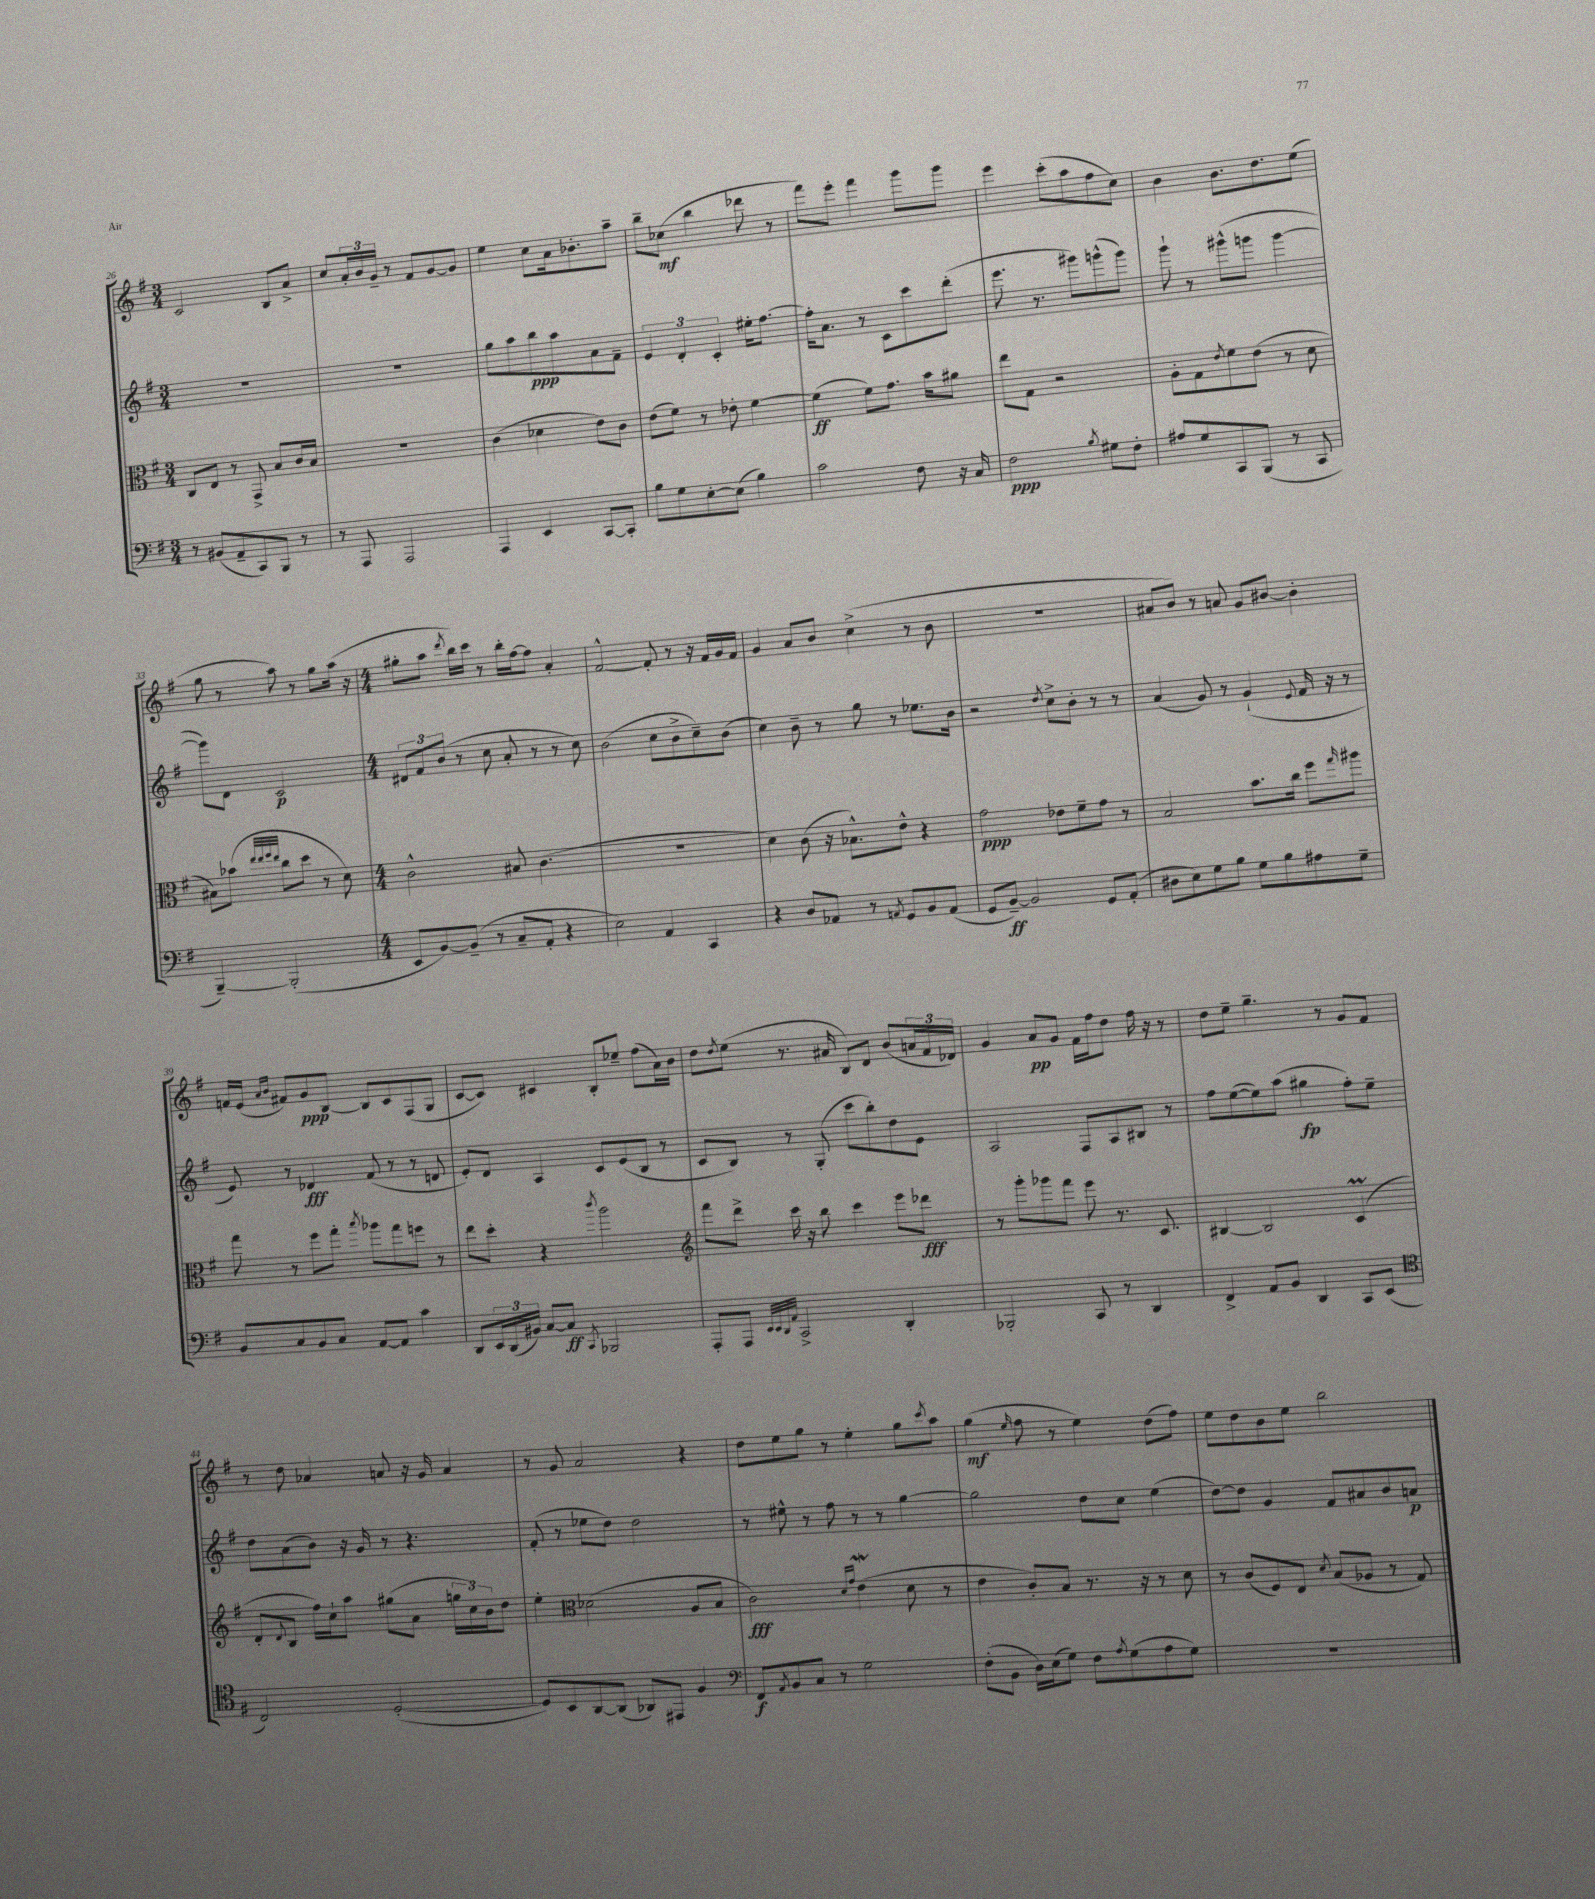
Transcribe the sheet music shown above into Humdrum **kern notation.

**kern	**dynam	**kern	**dynam	**kern	**dynam	**kern	**dynam
*part4	*part4	*part3	*part3	*part2	*part2	*part1	*part1
*staff4	*staff4	*staff3	*staff3	*staff2	*staff2	*staff1	*staff1
*clefF4	*	*clefC3	*	*clefG2	*	*clefG2	*
*k[f#]	*	*k[f#]	*	*k[f#]	*	*k[f#]	*
*M3/4	*	*M3/4	*	*M3/4	*	*M3/4	*
=26	=26	=26	=26	=26	=26	=26	=26
8r	.	8C/L	.	2.r	.	2c/	.
(8BB#X/L	.	8E/J	.	.	.	.	.
8AA~/	.	8r	.	.	.	.	.
8CC/)	.	8GG^/	.	.	.	.	.
8BBB/J	.	8B/L	.	.	.	8B/L	.
8r	.	16c/L	.	.	.	8a^/J	.
.	.	16B/JJ	.	.	.	.	.
=27	=27	=27	=27	=27	=27	=27	=27
8r	.	2.r	.	2.r	.	8cc/L	.
8AAA/	.	.	.	.	.	24a'/L	.
.	.	.	.	.	.	24b/	.
.	.	.	.	.	.	24g~/JJ	.
2AAA/	.	.	.	.	.	8r	.
.	.	.	.	.	.	8f#/L	.
.	.	.	.	.	.	[8g/	.
.	.	.	.	.	.	8g/J]	.
=28	=28	=28	=28	=28	=28	=28	=28
4AAA/	.	(4c\	.	8gg\L	.	4ee\	.
.	.	.	.	8aa\	.	.	.
4EE/	.	4d-X\	.	8bb\	ppp	8cc\L	.
.	.	.	.	8aa\	.	16a\k	.
.	.	.	.	.	.	8.b-X'\	.
[8CC/L	.	8e\L)	.	8a\	.	.	.
8CC'/J]	.	8c\J	.	8f#~\J	.	8aa~\J	.
=29	=29	=29	=29	=29	=29	=29	=29
8B\L	.	(8e\L	.	6e/	.	8bb~\L	.
8G\	.	8f#\J)	.	.	.	(8cc-X\J	mf
.	.	.	.	6d'/	.	.	.
[8E'\	.	8r	.	.	.	4bb\	.
.	.	.	.	6c'/	.	.	.
(8E\J]	.	8e-X'\	.	.	.	.	.
4B\)	.	[4f#\	.	16ee#X'\KL	.	8ddd-X\	.
.	.	.	.	[8.ff#\J	.	.	.
.	.	.	.	.	.	8r	.
=30	=30	=30	=30	=30	=30	=30	=30
2c\	.	(4f#\]	ff	16ff#'\KL]	.	8fff#\L)	.
.	.	.	.	8.a\J	.	.	.
.	.	.	.	.	.	8eee'\J	.
.	.	8f#\L)	.	8r	.	4fff#\	.
.	.	8.g\J	.	8c\L	.	.	.
8F#\	.	.	.	8ccc\	.	8ggg\L	.
.	.	16b\KL	.	.	.	.	.
16r	.	8a#X\J	.	(8ddd'\J	.	8ggg\J	.
16C/	.	.	.	.	.	.	.
=31	=31	=31	=31	=31	=31	=31	=31
2F#\	ppp	8ee\L	.	8.eee\	.	4eee\	.
.	.	8G\J	.	.	.	.	.
.	.	.	.	8.r	.	.	.
.	.	2r	.	.	.	(8ccc'\L	.
.	.	.	.	8ggg#X\L)	.	8aa\	.
8qB/	.	.	.	.	.	.	.
8G#X\L	.	.	.	(8gggn^^\	.	8ff#\	.
8F#'\J	.	.	.	8ggg\J)	.	8cc\J)	.
=32	=32	=32	=32	=32	=32	=32	=32
8A#X/L	.	8A'\L	.	8ggg`\	.	4b\	.
8G/	.	8G\	.	8r	.	.	.
.	.	8qe/	.	.	.	.	.
8CC/	.	8f#\	.	(8ggg#X^^\L	.	8.b\L	.
(8BBB/J	.	(8e\J	.	8gggn\J	.	.	.
.	.	.	.	.	.	8.dd\	.
8r	.	8r	.	[4ggg\	.	.	.
8CC/	.	8d\	.	.	.	(8ee\J	.
!!LO:LB:g=z
=33	=33	=33	=33	=33	=33	=33	=33
[4BBB~/)	.	8B#X\L)	.	8ggg\L])	.	8gg\	.
.	.	(8b-X\J	.	8d\J	.	8r	.
.	.	32qqee/LLL	.	.	.	.	.
.	.	32qqee/	.	.	.	.	.
.	.	32qqff#/	.	.	.	.	.
.	.	32qqee/JJJ	.	.	.	.	.
(2BBB'/]	.	8cc\L	.	2c/	p	8aa\)	.
.	.	8dd\J	.	.	.	8r	.
.	.	8r	.	.	.	8gg\L	.
.	.	8d\)	.	.	.	(16aa\Jk	.
.	.	.	.	.	.	16r	.
=34	=34	=34	=34	=34	=34	=34	=34
*M4/4	*	*M4/4	*	*M4/4	*	*M4/4	*
8EE/L	.	2c^^\	.	12d#X/L	.	8gg#X'\L	.
.	.	.	.	12f#/	.	.	.
[8BB/)	.	.	.	.	.	8aa\J	.
.	.	.	.	(12b/J	.	.	.
.	.	.	.	.	.	8qddd/	.
(8BB~/J]	.	.	.	8r	.	16bb\LL)	.
.	.	.	.	.	.	16ccc\JJ	.
8r	.	.	.	8cc\	.	8r	.
8C~/L	.	8B#X/	.	8a'/	.	16bb'\LL	.
.	.	.	.	.	.	[16ff#\J	.
8AA'/J	.	(4.c\	.	8r	.	8ff#\J]	.
4r	.	.	.	8r	.	4a'/	.
.	.	.	.	8cc\)	.	.	.
=35	=35	=35	=35	=35	=35	=35	=35
2E\)	.	1r	.	(2b\	.	[2f#^^/	.
4AA/	.	.	.	8cc\L	.	8f#'/]	.
.	.	.	.	8b^\	.	8r	.
4CC/	.	.	.	8cc~\)	.	16r	.
.	.	.	.	.	.	16f#/LL	.
.	.	.	.	(8b\J	.	16g/	.
.	.	.	.	.	.	16f#/JJ	.
=36	=36	=36	=36	=36	=36	=36	=36
4r	.	4d\)	.	4cc\)	.	4g/	.
8D/L	.	(8c\	.	8b~\	.	8a/L	.
8AA-X/J	.	16r	.	8r	.	8b/J	.
.	.	8.B-X^^\L)	.	.	.	.	.
8r	.	.	.	8gg\	.	(4cc^\	.
8qAAn/	.	.	.	.	.	.	.
8GG/L	.	8e^^\J	.	8r	.	.	.
8BB/	.	4r	.	8.ee-X\L	.	8r	.
(8AA/J	.	.	.	.	.	8b\	.
.	.	.	.	16b\Jk	.	.	.
=37	=37	=37	=37	=37	=37	=37	=37
8GG/L	.	2g\	ppp	2r	.	1r	.
[8BB~/J)	ff	.	.	.	.	.	.
2BB/]	.	.	.	.	.	.	.
.	.	.	.	8qdd/	.	.	.
.	.	8e-X\L	.	8cc^\L	.	.	.
.	.	8f#~\	.	8b'\J	.	.	.
8GG/L	.	8g\J	.	8r	.	.	.
(8AA'/J	.	8r	.	8r	.	.	.
=38	=38	=38	=38	=38	=38	=38	=38
8D#X\L	.	2B/	.	(4a/	.	8a#X/L	.
8E\)	.	.	.	.	.	8b/J)	.
8G\	.	.	.	8g/)	.	8r	.
8B\J	.	.	.	8r	.	8an/	.
8G\L	.	8.b\L	.	(4g`/	.	8g/L	.
8B\	.	.	.	.	.	[8b#X/J	.
.	.	16cc\Jk	.	.	.	.	.
.	.	.	.	8qqe/	.	.	.
8A#X\	.	8ff#\L	.	16f#/	.	4b#'\]	.
.	.	.	.	16r	.	.	.
.	.	16qqgg/	.	.	.	.	.
8G~\J	.	8aa#X\J	.	8r	.	.	.
!!LO:LB:g=z
=39	=39	=39	=39	=39	=39	=39	=39
8BB/L	.	8gg\	.	8e/)	.	16fn/LL	.
.	.	.	.	.	.	(16e/JJ	.
.	.	.	.	.	.	16qqa/LL	.
.	.	.	.	.	.	16qqb/JJ	.
8C/	.	8r	.	8r	.	8f#X/L)	.
8BB/	.	8ff#\L	.	4d-X/	fff	8g/	ppp
8C/J	.	8gg'\J	.	.	.	[8B/J	.
.	.	8qbb/	.	.	.	.	.
[8AA/L	.	8aa-X\L	.	(8f#/	.	8B/L]	.
8AA/J]	.	8gg\	.	8r	.	8c/	.
4c\	.	8ffn\J	.	8r	.	(8F#/	.
.	.	8r	.	8dn/	.	8G/J	.
=40	=40	=40	=40	=40	=40	=40	=40
8DD/L	.	8ee\L	.	8e'/L)	.	[8c/L	.
24EE/L	.	8dd'\J	.	8d/J	.	8c/J])	.
(24DD/	.	.	.	.	.	.	.
24BB#X/JJ)	.	.	.	.	.	.	.
[8C/L	.	4r	.	4A/	.	4c#X/	.
8C/J]	ff	.	.	.	.	.	.
8qCC/	.	8qccc/	.	.	.	.	.
2BBB-X/	.	2aa\	.	8c/L	.	8B'/L	.
.	.	.	.	(8e/	.	8ee-X~/J	.
.	.	.	.	8B/J	.	(8ff#\L	.
.	.	.	.	8r	.	16a\L)	.
.	.	.	.	.	.	16b\JJ	.
=41	=41	=41	=41	=41	=41	=41	=41
*	*	*clefG2	*	*	*	*	*
8AAA'/L	.	8fff#\L	.	8c/L	.	8dd\L	.
.	.	.	.	.	.	8qdd/	.
8AAA/J	.	8ddd^\J	.	8B/J)	.	(8ee\J	.
32qqEE/LLL	.	.	.	.	.	.	.
32qqEE/	.	.	.	.	.	.	.
32qqDD/	.	.	.	.	.	.	.
32qqAA/JJJ	.	.	.	.	.	.	.
2CC^/	.	16ccc\	.	8r	.	8.r	.
.	.	16r	.	.	.	.	.
.	.	8bb\	.	(8G'/	.	.	.
.	.	.	.	.	.	16a#X/	.
.	.	4ccc\	.	8ccc\L	.	8B/L)	.
.	.	.	.	8bb'\)	.	8d/J	.
4DD'/	.	8eee\L	.	8dd\	.	(8b/L	.
.	.	8ddd-X\J	fff	8e\J	.	24an/L	.
.	.	.	.	.	.	24f#/	.
.	.	.	.	.	.	24d-X/JJ)	.
=42	=42	=42	=42	=42	=42	=42	=42
2BBB-X'/	.	8r	.	2A/	.	4g/	.
.	.	8ggg'\L	.	.	.	.	.
.	.	8ggg-X\	.	.	.	8a/L	pp
.	.	8fff#\J	.	.	.	8g/J	.
8CC/	.	8eee\	.	8F#/L	.	16f#\LL	.
.	.	.	.	.	.	16ff#\J	.
8r	.	8.r	.	8A/	.	8dd\J	.
4DD/	.	.	.	8B#X/J	.	16ff#\	.
.	.	8.c/	.	.	.	16r	.
.	.	.	.	8r	.	8r	.
=43	=43	=43	=43	=43	=43	=43	=43
4FF#^/	.	[4B#X/	.	8ff#\L	.	8dd\L	.
.	.	.	.	([8ee\	.	8ee~\J	.
8AA/L	.	2B#/]	.	8ee\])	.	4.gg~\	.
8BB/J	.	.	.	(8aa\J	.	.	.
4DD/	.	.	.	4gg#X\	fp	.	.
.	.	.	.	.	.	8r	.
8CC/L	.	(4cM/	.	8ff#'\L)	.	8g/L	.
(8EE/J	.	.	.	8ee~\J	.	8f#/J	.
!!LO:LB:g=z
=44	=44	=44	=44	=44	=44	=44	=44
*clefC4	*	*	*	*	*	*	*
2C/)	.	8d'/L	.	8dd\L	.	8r	.
.	.	8qqd/	.	.	.	.	.
.	.	8B/J	.	(8a\	.	8dd\	.
.	.	16ff#\LL)	.	8b\J)	.	4a-X/	.
.	.	16cc`\J	.	.	.	.	.
.	.	8aa\J	.	16r	.	.	.
.	.	.	.	16g/	.	.	.
([2D'/	.	(8gg#X\L	.	8r	.	8an/	.
.	.	8a\J	.	4.r	.	16r	.
.	.	.	.	.	.	16g/	.
.	.	24ggn\LL	.	.	.	4a/	.
.	.	24cc\)	.	.	.	.	.
.	.	24b\J	.	.	.	.	.
.	.	8dd\J	.	.	.	.	.
=45	=45	=45	=45	=45	=45	=45	=45
8D/L])	.	4ee'\	.	(8f#'/	.	8r	.
8BB/	.	.	.	8r	.	8g/	.
*	*	*clefC3	*	*	*	*	*
[8AA/	.	(2d-X\	.	8ee-X\L	.	2a/	.
(8AA/J]	.	.	.	8dd\J)	.	.	.
8AA-X/L)	.	.	.	2dd\	.	.	.
8EE#X/J	.	.	.	.	.	.	.
4F#/	.	8A/L	.	.	.	4r	.
.	.	8B/J	.	.	.	.	.
=46	=46	=46	=46	=46	=46	=46	=46
*clefF4	*	*	*	*	*	*	*
8FF#/L	f	2c\)	fff	8r	.	8dd\L	.
8qAA/	.	.	.	.	.	.	.
8BB/	.	.	.	8ee#X^^\	.	8ee\	.
8C/J	.	.	.	8r	.	8gg\J	.
8r	.	.	.	8ff#\	.	8r	.
.	.	16qqd/LL	.	.	.	.	.
.	.	16qqg/JJ	.	.	.	.	.
2G\	.	(4eW\	.	8r	.	4ee'\	.
.	.	.	.	8r	.	.	.
.	.	8d\	.	[4gg\	.	8gg\L	.
.	.	.	.	.	.	8qccc/	.
.	.	8r	.	.	.	8aa\J	.
=47	=47	=47	=47	=47	=47	=47	=47
(8F#'\L	.	4e\	.	2gg\]	.	(4gg\	mf
8BB\J	.	.	.	.	.	.	.
.	.	.	.	.	.	16qqee/	.
16D\LL)	.	8c'/L)	.	.	.	8ff#\	.
(16E\J	.	.	.	.	.	.	.
8G\J)	.	8B/J	.	.	.	8r	.
8F#\L	.	8.r	.	8dd\L	.	4ee\)	.
8qA/	.	.	.	.	.	.	.
(8G\	.	.	.	8cc\J	.	.	.
.	.	16r	.	.	.	.	.
8A\	.	8r	.	(4ee\	.	(8dd\L	.
8G\J)	.	8d\	.	.	.	8ff#\J)	.
=48	=48	=48	=48	=48	=48	=48	=48
1r	.	8r	.	[8dd\L)	.	8ee\L	.
.	.	(8c/L	.	8dd\J]	.	8dd\	.
.	.	8F#/)	.	4g/	.	8b\	.
.	.	8E/J	.	.	.	8ee\J	.
.	.	8qd/	.	.	.	.	.
.	.	(8B/L	.	8f#/L	.	2bb\	.
.	.	8A-X/J	.	8a#X/	.	.	.
.	.	8r	.	8b/	.	.	.
.	.	8G/)	.	8an/J	p	.	.
==	==	==	==	==	==	==	==
*-	*-	*-	*-	*-	*-	*-	*-
